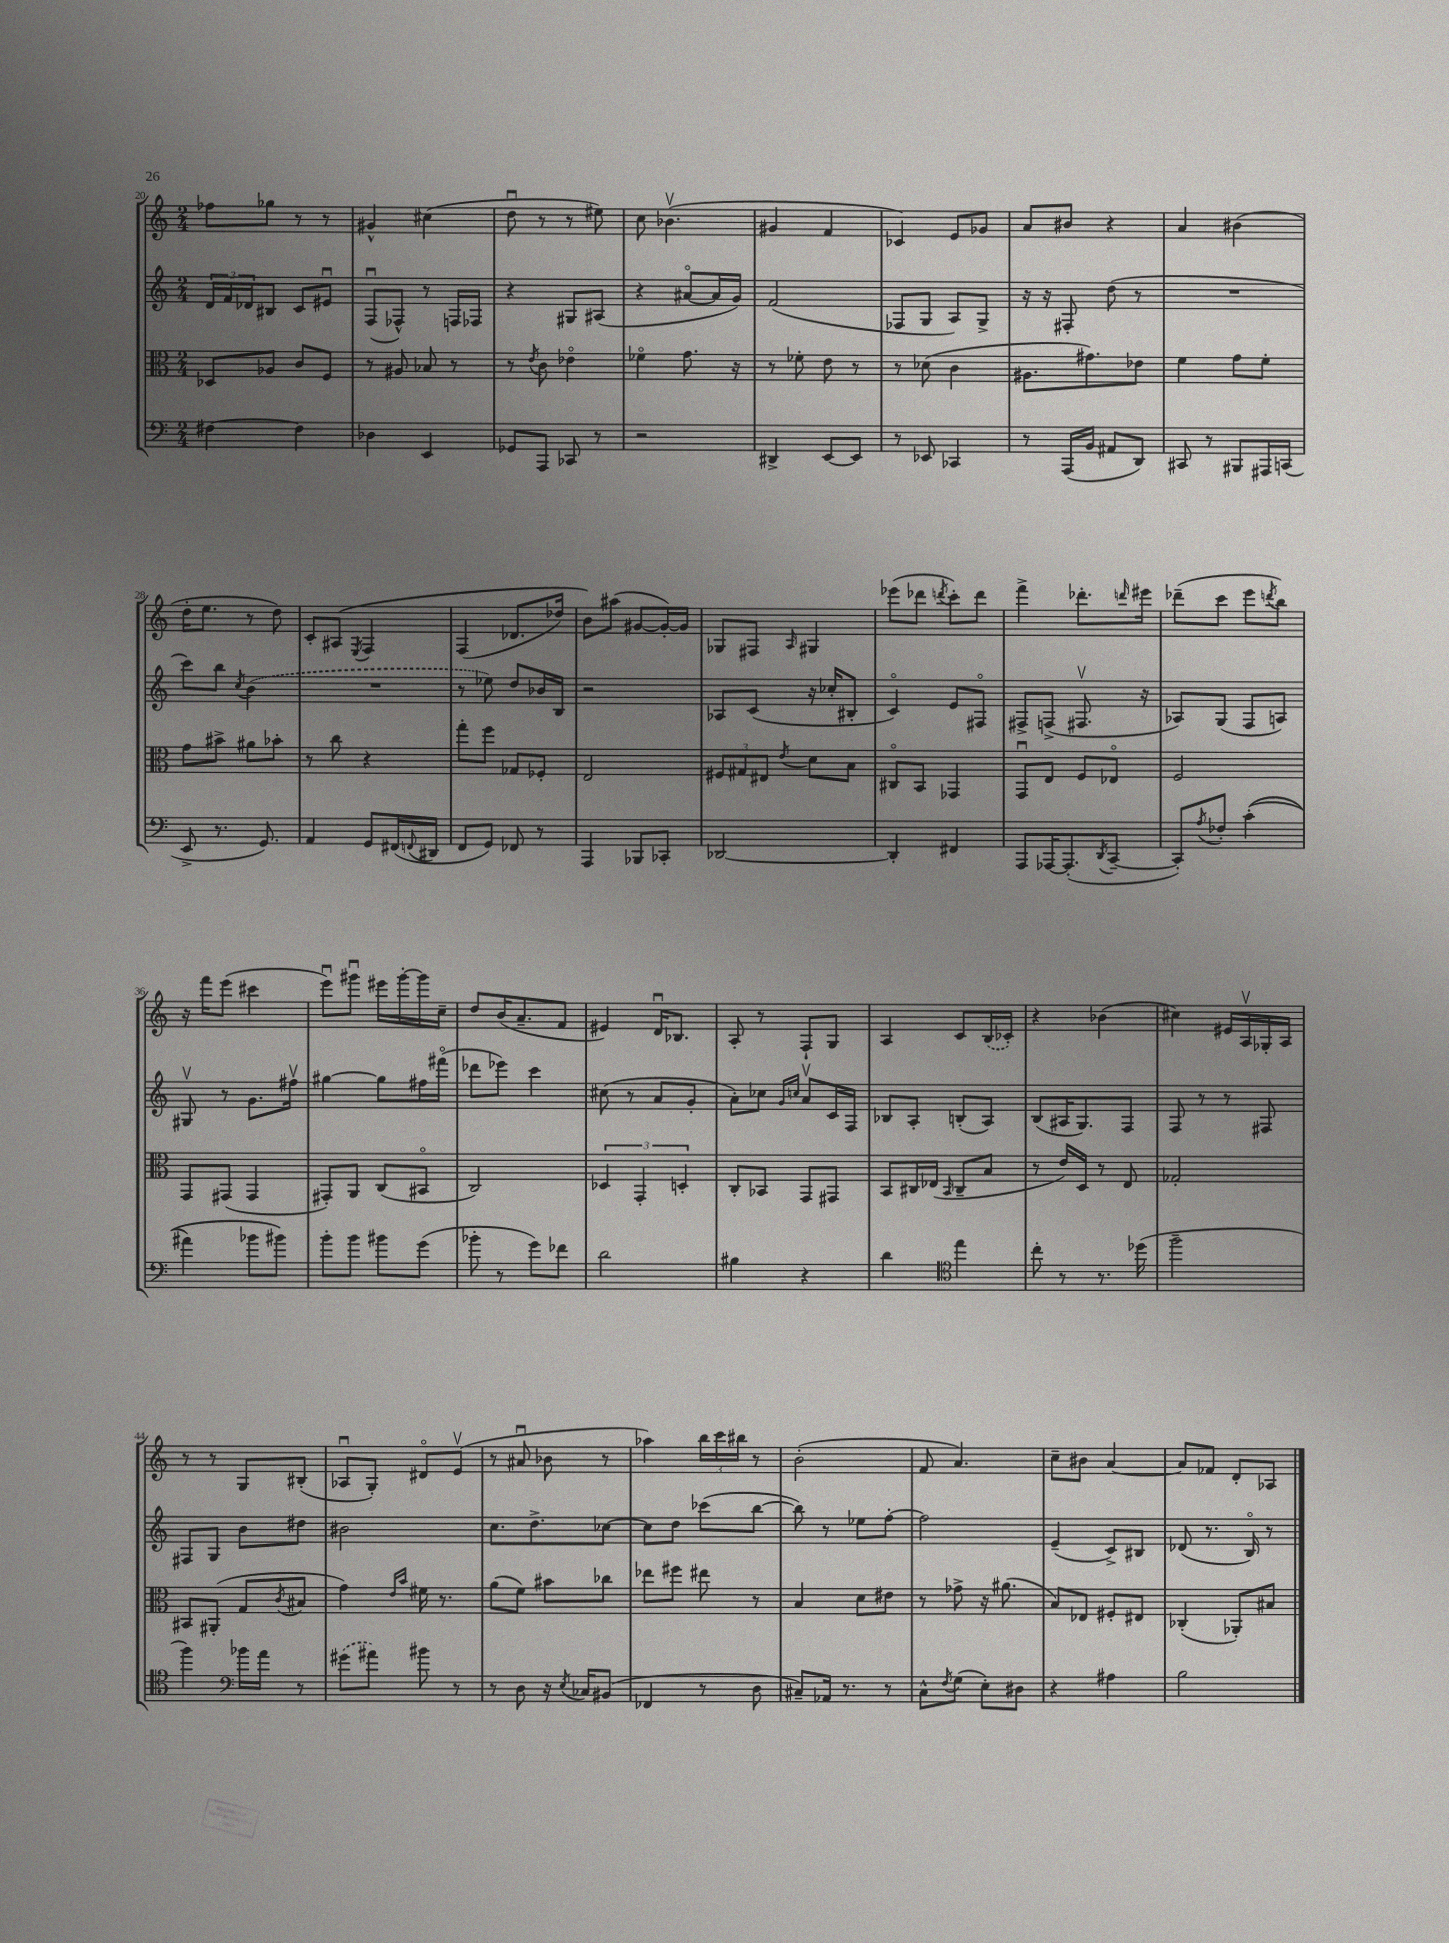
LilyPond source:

<<
\new StaffGroup <<
\new Staff = "s0" {
    \clef treble \key c \major \numericTimeSignature \time 2/4
    fes''8 ges''8 r8 r8 |
    gis'4-^ cis''4( |
    d''8\downbow r8 r8 eis''8) |
    c''8 bes'4.\upbow( |
    gis'4 f'4 |
    ces'4) e'8 ges'8 |
    a'8 bis'8 r4 |
    a'4 bis'4( |
    d''16-. e''8. r8 d''8) |
    c'8-. ais8\( \acciaccatura { e8 } f4 |
    f4( des'8. des''16) |
    b'8\) ais''8( gis'8~ gis'16~-.) gis'16 |
    ges8 fis8 \grace { a16 } gis4 |
    ees'''8( des'''8 \acciaccatura { d'''8 } c'''8-.) d'''8 |
    f'''4-> des'''8.-. \grace { d'''16 } eis'''16 |
    des'''8--( c'''8 e'''8 \acciaccatura { d'''8 } b''8) |
    r16 f'''16 e'''8( cis'''4 |
    e'''8\downbow) gis'''8\downbow eis'''16 gis'''16~-. gis'''16 c''16-- |
    d''8 b'16( a'8.-- f'8 |
    eis'4) d'16\downbow bes8. |
    a8-. r8 f8-! g8 |
    a4 c'8 \once \slurDashed b16( ces'16-.) |
    r4 bes'4( |
    cis''4) eis'16 a16\upbow ges16-. a16 |
    r8 r8 g8 bis8-.( |
    aes8\downbow g8-.) dis'8\flageolet e'8\upbow( |
    r8 ais'8\downbow bes'8 r8 |
    aes''4) \tuplet 3/2 { b''16 c'''16 bis''16 } r8 |
    b'2-.( |
    f'8 a'4.) |
    c''8-- bis'8 a'4~ |
    a'8 fes'8 d'8-. aes8 \bar "|." |
}
\new Staff = "s1" {
    \clef treble \key c \major \numericTimeSignature \time 2/4
    \tuplet 3/2 { d'16 f'16 des'16 } bis8 c'8 eis'8\downbow |
    f8\downbow( fes8-^) r8 f16 fes16 |
    r4 gis8 ais8( |
    r4 ais'8~\flageolet ais'16 g'16) |
    f'2( |
    fes8 g8 a8) g8-> |
    r16 r16 fis8-. d''8( r8 |
    R2 |
    c'''8) b''8 \acciaccatura { c''8 } \once \slurDashed b'4( |
    R2 |
    r8 ees''8) d''8 bes'16 b16 |
    r2 |
    aes8 c'8( r16 ces''16-. bis8-. |
    c'4\flageolet) e'8 fis8\flageolet |
    fis8-> f8->( fis8.\upbow r16 |
    aes8) g8( f8 a8) |
    gis8\upbow r8 g'8. fis''16\upbow |
    gis''4~ gis''8 fis''16 fis'''16\flageolet( |
    des'''8 ees'''8) c'''4 |
    cis''8( r8 a'8 g'8-. |
    a'8-.) ces''8 \grace { g'16 c''16 } a'8\upbow c'16 f16 |
    bes8 a8-. b8-.( a8) |
    b8( ais16 g8.) f8 |
    f8 r8 r8 fis8 |
    fis8 g8 b'8 dis''8 |
    bis'2 |
    c''8. d''8.-> ces''8~ |
    ces''8 d''8 ces'''8( b''8~ |
    b''8) r8 ees''8 f''8~-. |
    f''2 |
    e'4--( c'8->) bis8 |
    des'8( r8. b16\flageolet) r8 \bar "|." |
}
\new Staff = "s2" {
    \clef alto \key c \major \numericTimeSignature \time 2/4
    des8 aes8 c'8 f8 |
    r8 ais8 bes8 r8 |
    r8 \acciaccatura { e'8 } c'8 ees'4\flageolet |
    fes'4\flageolet g'8. r16 |
    r8 fes'8-. e'8 r8 |
    r8 des'8( c'4 |
    ais8. gis'8.) ees'8 |
    f'4 g'8 f'8-. |
    g'8 bis'8-> ais'8 bes'8-. |
    r8 c''8 r4 |
    g''8-. f''8 ges8 fes8-. |
    e2 |
    \tuplet 3/2 { fis8 gis8 eis8 } \acciaccatura { e'8 } d'8 b8 |
    cis8\flageolet b,8 ges,4 |
    g,8\downbow e8 f8 ees8\flageolet |
    f2 |
    g,8 gis,8( gis,4 |
    gis,8-.) a,8 c8( bis,8\flageolet |
    c2) |
    \tuplet 3/2 { des4 g,4-. d4-. } |
    c8-. bes,8 g,8 gis,8 |
    b,8 cis16 ees16( \grace { b,16 } cis8-- b8 |
    r8 e'16) d16 r8 e8 |
    ges2-. |
    bis,8 ais,8-.( g8 \acciaccatura { c'8 } bis8 |
    g'4) \grace { e'16 b'16 } fis'16 r8. |
    a'8( f'8) bis'8 ces''8 |
    ees''8 fis''8 eis''8 r8 |
    b4 d'8 eis'8 |
    r8 ges'8-> r16 ais'8.( |
    b8) ees8 fis8-. eis8 |
    ces4-.( aes,8-.) bis8 \bar "|." |
}
\new Staff = "s3" {
    \clef bass \key c \major \numericTimeSignature \time 2/4
    fis4~ fis4 |
    des4 e,4 |
    ges,8 a,,8 ces,8 r8 |
    r2 |
    dis,4-> e,8~ e,8 |
    r8 ees,8 ces,4 |
    r8 a,,16( b,16 ais,8 d,8) |
    cis,8 r8 bis,,8 ais,,16 c,16( |
    e,8-> r8. g,8.) |
    a,4 g,8 fis,16( \appoggiatura { f,8 } dis,16 |
    f,8 g,8) fes,8 r8 |
    a,,4 bes,,8 ces,8-. |
    des,2~ |
    des,4-. fis,4 |
    a,,8 aes,,16~ aes,,8.-.( \acciaccatura { d,8 } c,8~-- |
    c,8-.) \acciaccatura { a8 } fes8-. c'4-.(\( |
    ais'4) bes'8 bis'8\) |
    b'8-. b'8 bis'8 g'8( |
    bes'8-. r8 g'8) fes'8 |
    d'2 |
    bis4 r4 |
    d'4 \clef tenor e''4 |
    c''8-. r8 r8. des''16( |
    f''2-- |
    f''4) \clef bass bes'16 a'16 r8 |
    \once \slurDashed gis'8( ais'8) bis'8 r8 |
    r8 d8 r16 \acciaccatura { e8 } ces16 bis,8( |
    fes,4 r8 d8 |
    cis8--) aes,16 r8. r8 |
    c8-^ \acciaccatura { f8 } g8( e8-.) dis8 |
    r4 ais4 |
    b2 \bar "|." |
}
>>
>>
\layout { \context { \Score currentBarNumber = #20 } }
